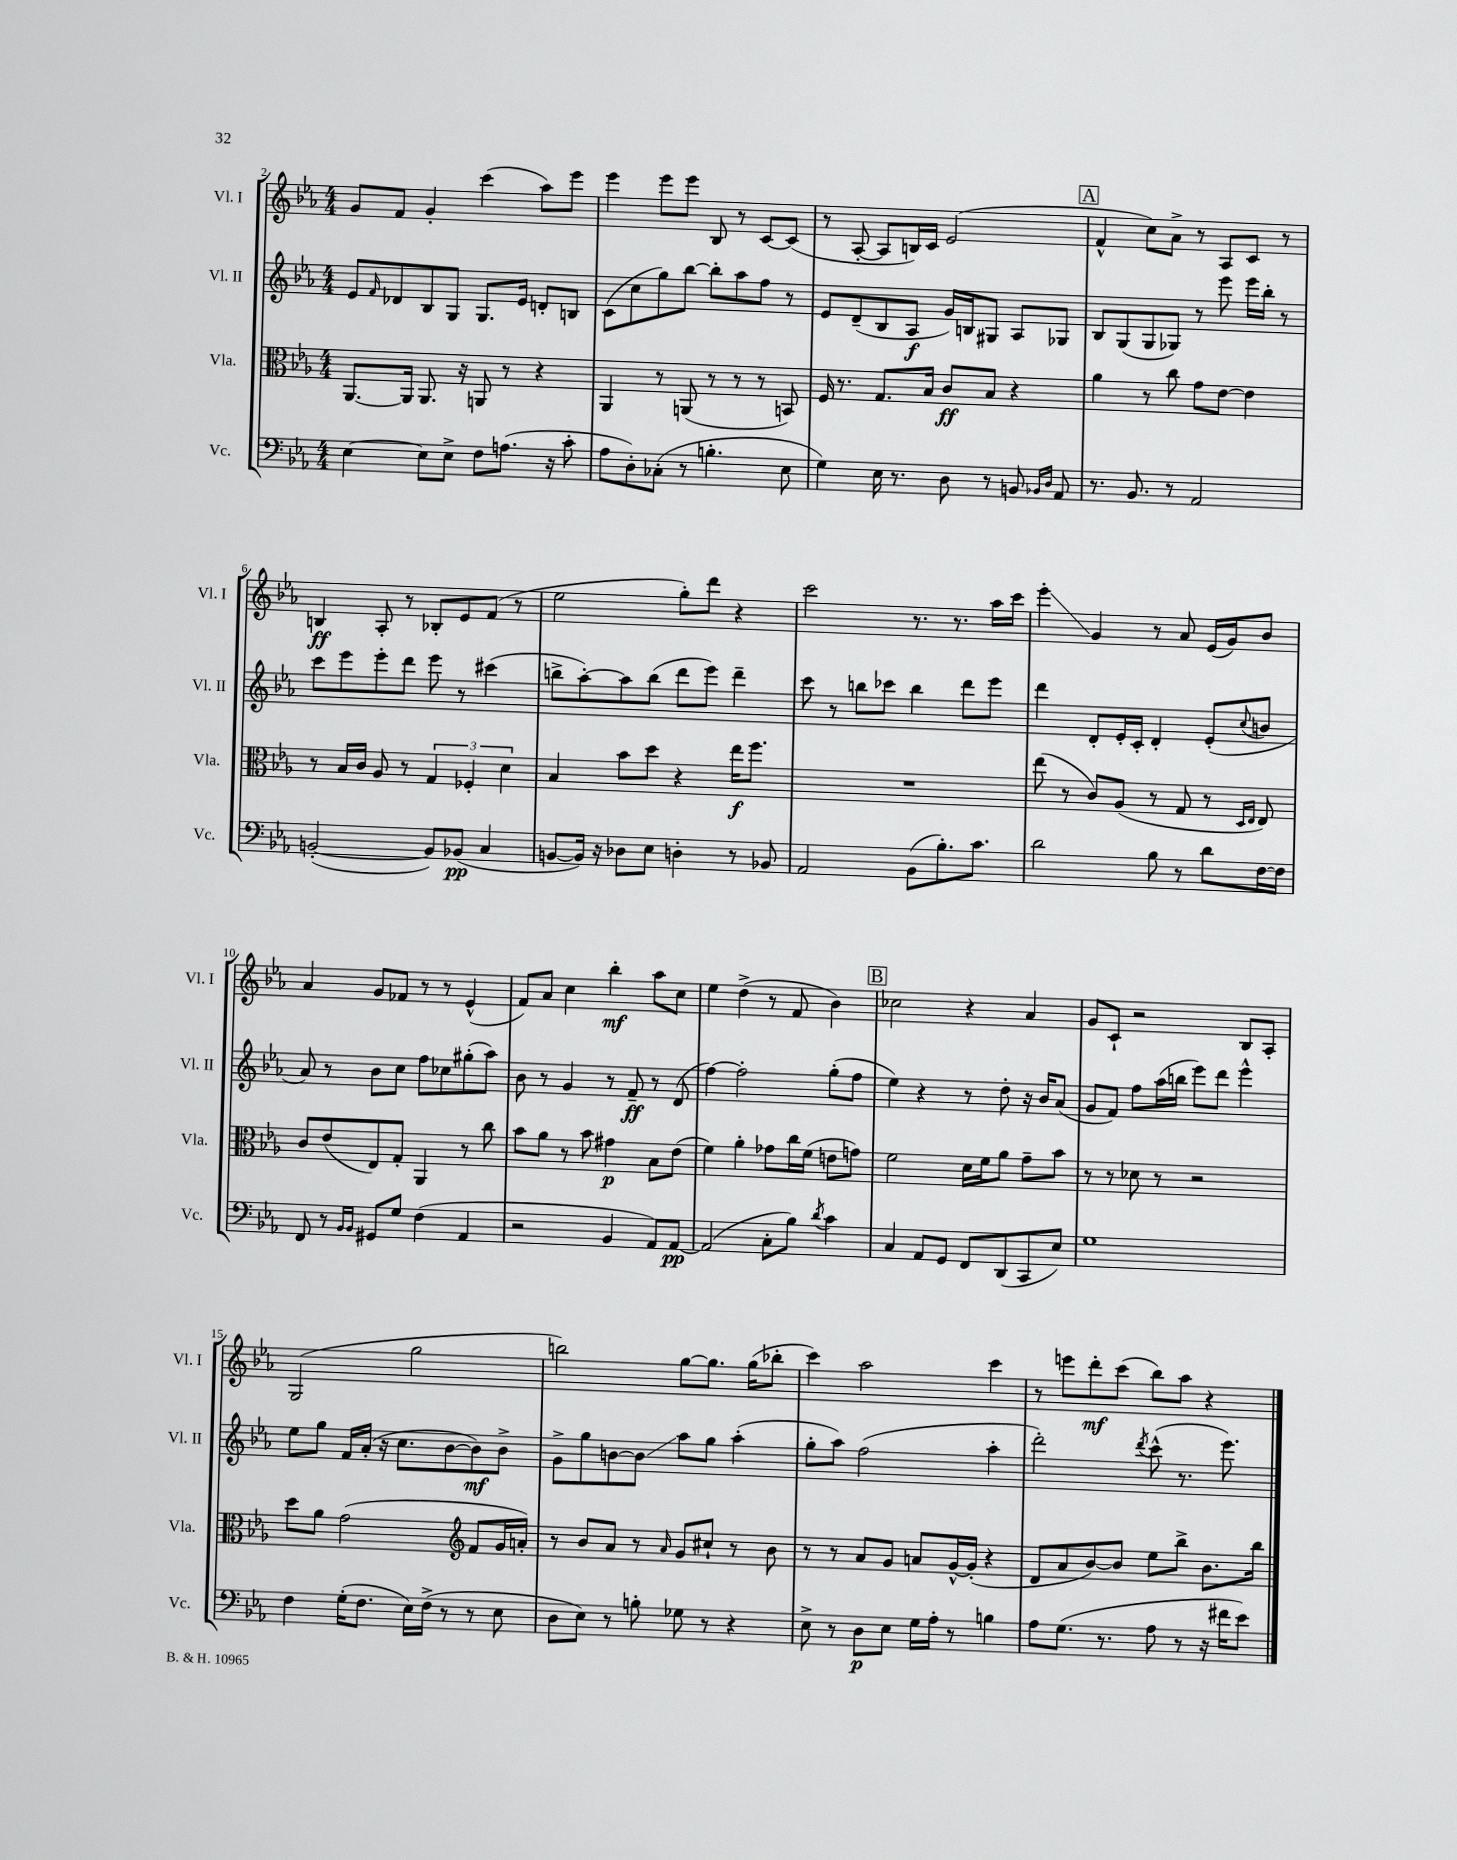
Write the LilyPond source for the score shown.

<<
\new StaffGroup <<
\new Staff = "s0" \with { instrumentName = "Vl. I" shortInstrumentName = "Vl. I" } {
    \clef treble \key ees \major \numericTimeSignature \time 4/4
    g'8 f'8 g'4-. c'''4( aes''8) ees'''8 |
    ees'''4 ees'''8 ees'''8 bes8 r8 c'8~ c'8( |
    r8 aes8~-. aes8 b16) c'16 ees'2( |
    \mark \markup { \box "A" } f'4-^ c''8) aes'8-> r8 aes8 c'8 r8 |
    b4\ff aes8-. r8 bes8-. ees'8 f'8( r8 |
    ees''2 g''8-.) d'''8 r4 |
    c'''2 r8. r8. aes''16 c'''16 |
    ees'''4-.\glissando g'4 r8 aes'8 ees'16( g'16) bes'8 |
    aes'4 g'8 fes'8 r8 r8 ees'4-^( |
    f'8) aes'8 c''4 bes''4-.\mf aes''8 c''8 |
    ees''4 d''4->( r8 f'8 bes'4) |
    \mark \markup { \box "B" } ces''2 r4 aes'4 |
    g'8 c'8-! r2 bes8 aes8-. |
    g2( g''2 |
    b''2) g''8~ g''8. g''16( bes''8-. |
    c'''4) aes''2 c'''4 |
    r8 e'''8 d'''8-.\mf c'''8( bes''8) aes''8 r4 \bar "|." |
}
\new Staff = "s1" \with { instrumentName = "Vl. II" shortInstrumentName = "Vl. II" } {
    \clef treble \key ees \major \numericTimeSignature \time 4/4
    ees'8 \grace { f'16 } des'8 bes8 g8 g8. ees'16 d'8-. b8 |
    c'8( c''8 g''8) bes''8~ bes''8-. aes''8 f''8 r8 |
    ees'8 d'8--( bes8 aes8\f g'16) b16 gis8 aes8 ges8 |
    \mark \markup { \box "A" } bes8 g8( g8 ges8) r8 ees'''8 ees'''16 bes''16-. r8 |
    c'''8 ees'''8 ees'''8-. d'''8 ees'''8 r8 cis'''4( |
    b''8-> aes''8~-.) aes''8 b''8( d'''8 ees'''8) d'''4-- |
    c'''8 r8 b''8 ces'''8 b''4 d'''8 ees'''8 |
    d'''4 d'8-. ees'16-. c'16-. d'4-. ees'8-.( \appoggiatura { c''8 } b'8 |
    aes'8) r8 bes'8 c''8 f''8 ces''8 gis''8-.( aes''8) |
    bes'8 r8 g'4 r8 f'8--\ff r8 d'8( |
    f''4~) f''2-. g''8-.( f''8 |
    \mark \markup { \box "B" } ees''4) r4 r8 d''8-. r16 bes'16 aes'8( |
    g'8 f'8) f''8 aes''16( b''16 ees'''8) d'''8 ees'''4-^ |
    ees''8 g''8 f'16 aes'16-.( r16 c''8. bes'8~ bes'8\mf) bes'8-> |
    g'8-> g''8 b'8~ b'8\glissando aes''8 g''8 aes''4-.( |
    g''8-. aes''8) f''2( aes''4-. |
    d'''2-.) \acciaccatura { d'''8 } c'''8-^( r8. ees'''8.) \bar "|." |
}
\new Staff = "s2" \with { instrumentName = "Vla." shortInstrumentName = "Vla." } {
    \clef alto \key ees \major \numericTimeSignature \time 4/4
    aes,8.~ aes,16 aes,8. r16 a,8 r8 r4 |
    aes,4 r8 a,8( r8 r8 r8 b,8) |
    f16 r8. g8. bes16 c'8\ff bes8 r4 |
    \mark \markup { \box "A" } aes'4 r8 c''8 g'8 ees'8~ ees'4 |
    r8 bes16 c'16 aes8 r8 \tuplet 3/2 { g4 fes4-. d'4 } |
    bes4 bes'8 d''8 r4 ees''16\f f''8. |
    R1 |
    ees''8( r8 c'8) aes8( r8 g8 r8 \grace { d16 ees16 } ees8) |
    c'8 ees'8( ees8) g8-. aes,4 r8 c''8 |
    bes'8 aes'8 r8 bes'8 gis'4\p bes8 ees'8( |
    f'4) aes'4-. ges'8 c''16 f'16( e'8 g'8) |
    \mark \markup { \box "B" } f'2 d'16 f'16 aes'8 g'8-- bes'8 |
    r8 r8 des'8 r8 r2 |
    d''8 aes'8 g'2( \clef treble f'8 g'16 a'16-.) |
    r8 bes'8 aes'8 r8 \grace { aes'16 } g'8 cis''8-! r8 bes'8 |
    r8 r8 aes'8 g'8 a'8 g'16~-^ g'16-.( r4 |
    d'8 aes'8 bes'8~) bes'8 ees''8 bes''8-> bes'8. bes''16 \bar "|." |
}
\new Staff = "s3" \with { instrumentName = "Vc." shortInstrumentName = "Vc." } {
    \clef bass \key ees \major \numericTimeSignature \time 4/4
    ees4~ ees8 ees8-> f8 a8.( r16 c'8-. |
    aes8 d8-.) ces8-.( r8 b4.-. ees8 |
    g4) ees16 r8. d8 r8 b,8 \grace { bes,16 d16 } aes,8 |
    \mark \markup { \box "A" } r8. bes,8. r8 aes,2 |
    b,2~-.( b,8) bes,8\pp( c4 |
    b,8~ b,16) r16 des8 ees8 d4-. r8 bes,8 |
    aes,2 bes,8( bes8.-.) c'8. |
    d'2 bes8 r8 d'8 f16~ f16 |
    f,8 r8 \grace { bes,16 bes,16 } gis,8 g8 f4( aes,4 |
    r2 bes,4 aes,8) aes,8~\pp |
    aes,2( c8-. bes8) \acciaccatura { d'8 } c'4 |
    \mark \markup { \box "B" } c4 aes,8 g,8 f,8 d,8( c,8 ees8) |
    g1 |
    f4 g16-.( f8. ees16) f16->( r8 r8 ees8 |
    d8 ees8) r8 b8-. ges8 r8 r4 |
    ees8-> r8 d8\p ees8 g16 aes16-. r8 b4 |
    aes8 g8.( r8. aes8 r8 r16 fis'16 ees'8) \bar "|." |
}
>>
>>
\layout { \context { \Score currentBarNumber = #2 } }
